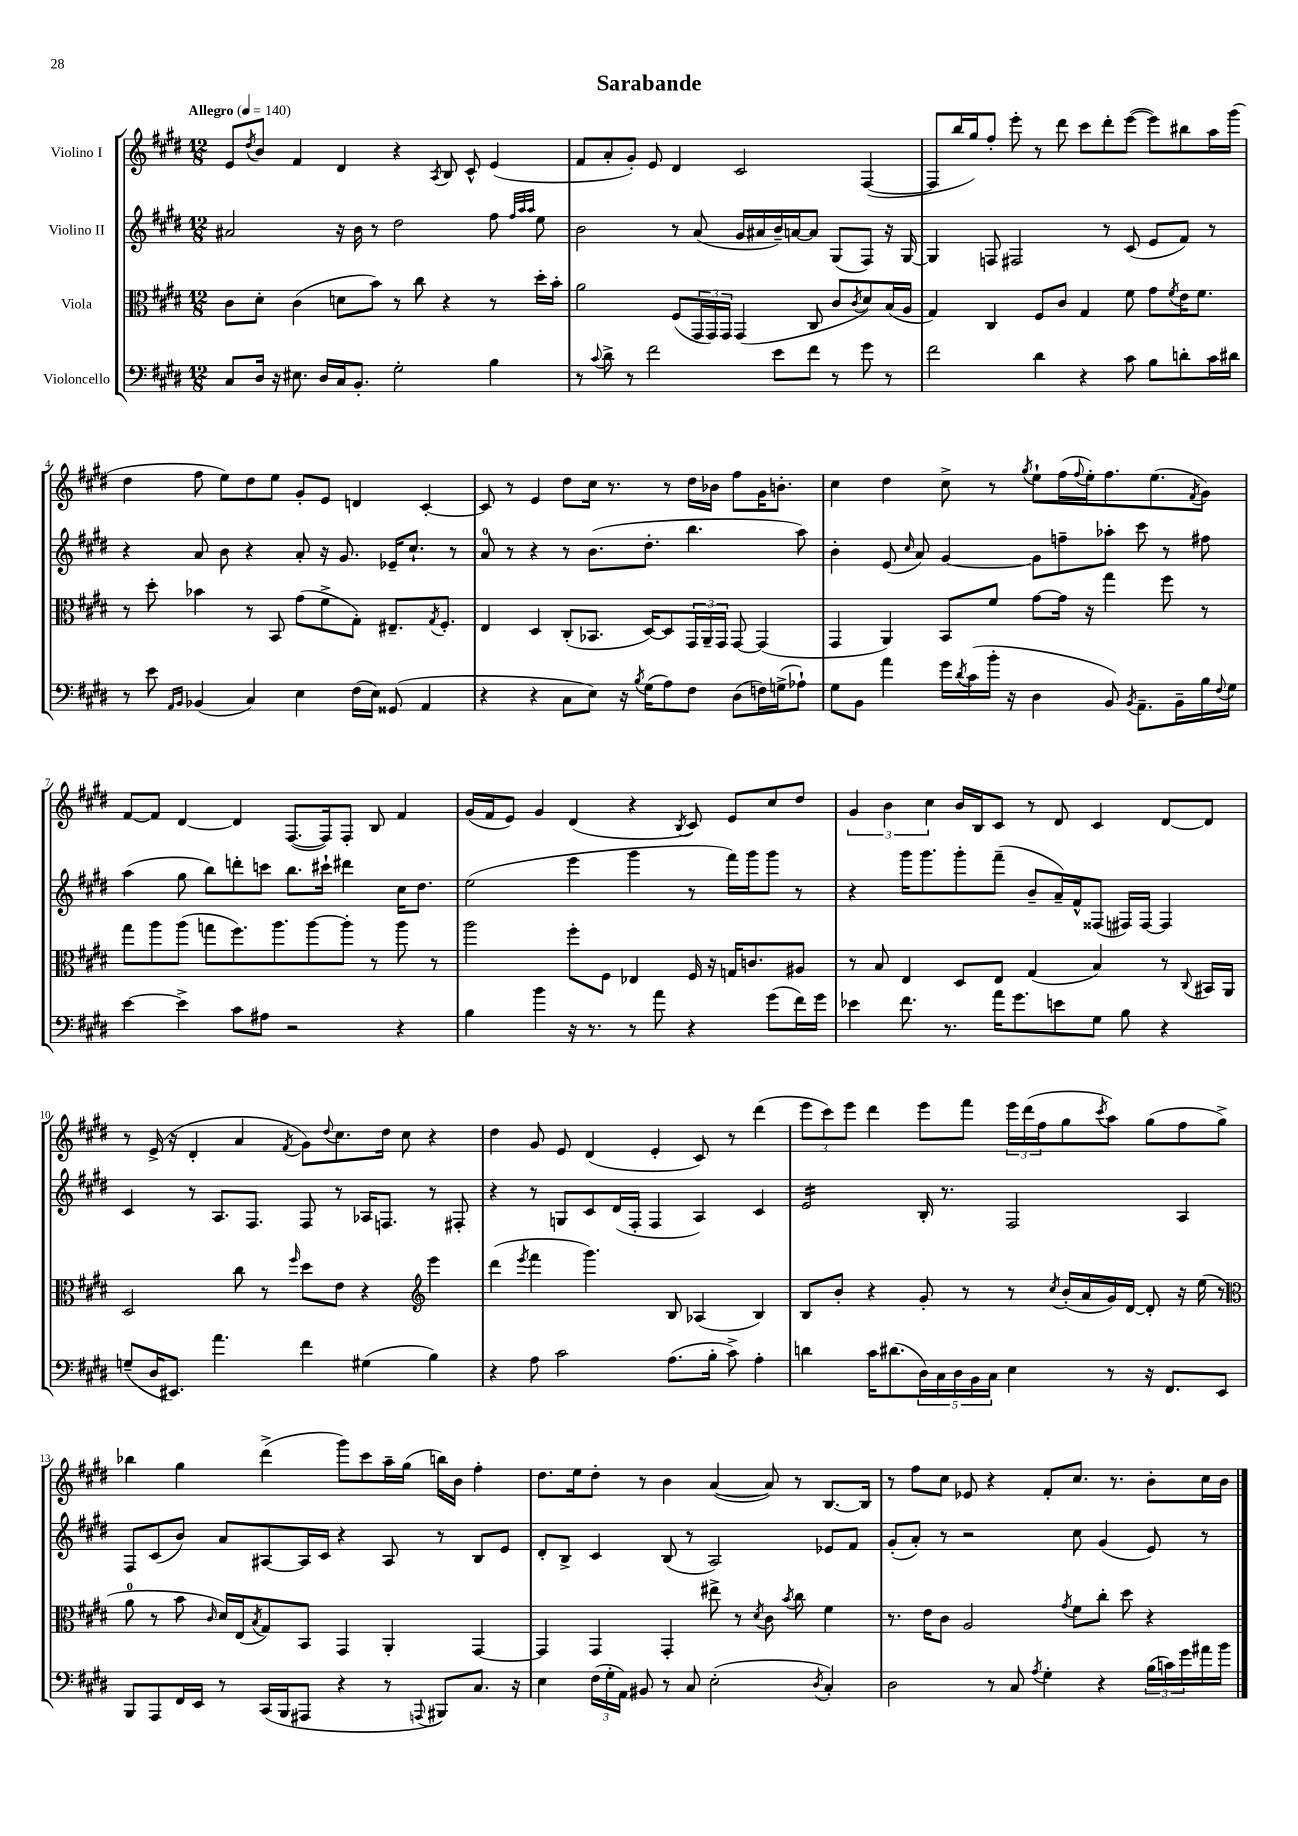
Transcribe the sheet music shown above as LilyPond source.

\header { title = "Sarabande" }
<<
\new StaffGroup <<
\new Staff = "s0" \with { instrumentName = "Violino I" } {
    \clef treble \key e \major \numericTimeSignature \time 12/8 \tempo "Allegro" 4 = 140
    e'8 \acciaccatura { dis''8 } b'8 fis'4 dis'4 r4 \acciaccatura { a8 } b8 cis'8-^ e'4( |
    fis'8 a'8-. gis'8-.) e'8 dis'4 cis'2 fis4~( |
    fis8 b''16 gis''16) fis''8-. e'''8-. r8 dis'''8 cis'''8 dis'''8-. e'''8~( e'''8) bis''8 a''16 gis'''16( |
    dis''4 fis''8 e''8) dis''8 e''8 gis'8-. e'8 d'4 cis'4~-. |
    cis'8 r8 e'4 dis''8 cis''16 r8. r8 dis''16 bes'16 fis''8 gis'16 b'8.-. |
    cis''4 dis''4 cis''8-> r8 \acciaccatura { gis''8 } e''8-! fis''16( \appoggiatura { fis''8 } e''16-.) fis''8. e''8.( \acciaccatura { fis'8 } gis'8) |
    fis'8~ fis'8 dis'4~ dis'4 fis8.~( fis16) fis8-. b8 fis'4 |
    gis'16( fis'16 e'8) gis'4 dis'4( r4 \acciaccatura { b8 } cis'8) e'8 cis''8 dis''8 |
    \tuplet 3/2 { gis'4 b'4 cis''4 } b'16 b16 cis'8 r8 dis'8 cis'4 dis'8~ dis'8 |
    r8 e'16->( r16 dis'4-. a'4 \acciaccatura { fis'8 } gis'8) \appoggiatura { dis''8 } cis''8. dis''16 cis''8 r4 |
    dis''4 gis'8 e'8 dis'4( e'4-. cis'8) r8 dis'''4( |
    \tuplet 3/2 { e'''8 cis'''8) e'''8 } dis'''4 e'''8 fis'''8 \tuplet 3/2 { e'''16 dis'''16( fis''16 } gis''8 \acciaccatura { cis'''8 } a''8) gis''8( fis''8 gis''8->) |
    bes''4 gis''4 dis'''4->( gis'''8) cis'''8 a''16-- gis''16( b''16) b'16 fis''4-. |
    dis''8. e''16 dis''8-. r8 b'4 a'4~( a'8) r8 b8.~ b16 |
    r8 fis''8 cis''8 ees'8 r4 fis'8-. cis''8. r8. b'8-. cis''16 b'16 \bar "|." |
}
\new Staff = "s1" \with { instrumentName = "Violino II" } {
    \clef treble \key e \major \numericTimeSignature \time 12/8
    ais'2 r16 b'16 r8 dis''2 fis''8 \grace { fis''32 a''32 a''32 } e''8 |
    b'2 r8 a'8( gis'16 ais'16 b'16--) a'16~ a'8 gis8( fis8) r16 gis16~ |
    gis4 f8 fis2 r8 cis'8( e'8 fis'8) r8 |
    r4 a'8 b'8 r4 a'8-. r16 gis'8. ees'16-- cis''8.-! r8 |
    a'8-0 r8 r4 r8 b'8.( dis''8.-. b''4. a''8) |
    b'4-. e'8( \grace { cis''16 } a'8) gis'4~ gis'8 f''8-- aes''8-. cis'''8 r8 fis''8 |
    a''4( gis''8 b''8) d'''8-. c'''8 b''8. cis'''16-! dis'''4 cis''16 dis''8. |
    e''2( e'''4 gis'''4 r8 fis'''16) gis'''16 gis'''8 r8 |
    r4 gis'''16 gis'''8. gis'''8-. fis'''8--( b'8-- a'16--) fis'16-^ fisis8( fis16) fis16~ fis4 |
    cis'4 r8 a8. fis8. fis8 r8 aes16 f8. r8 fis8-. |
    r4 r8 g8 cis'8 dis'16( fis16-. fis4 a4) cis'4 |
    e'2:16 b16-. r8. fis2 a4 |
    fis8 cis'8( b'8) a'8 ais8~ ais16 cis'16 r4 ais8 r8 b8 e'8 |
    dis'8-. b8-> cis'4 b8( r8 a2) ees'8 fis'8 |
    gis'8-.( a'8-.) r8 r2 cis''8 gis'4( e'8) r8 \bar "|." |
}
\new Staff = "s2" \with { instrumentName = "Viola" } {
    \clef alto \key e \major \numericTimeSignature \time 12/8
    cis'8 dis'8-. cis'4( d'8 b'8) r8 cis''8 r4 r8 dis''16-. b'16-. |
    a'2 fis8( \tuplet 3/2 { gis,16 gis,16) gis,16 } gis,4( cis8 cis'8 \acciaccatura { cis'8 } dis'8) b16( a16 |
    gis4) cis4 fis8 cis'8 gis4 fis'8 gis'8 \acciaccatura { fis'8 } e'16 fis'8. |
    r8 dis''8-. bes'4 r8 b,8 gis'8( fis'8-> gis8-.) eis8.-- \acciaccatura { gis8 } fis8.-. |
    e4 dis4 cis8-.( bes,8. dis16~) dis8 \tuplet 3/2 { gis,16 a,16-- gis,16 } gis,8~ gis,4( |
    gis,4 a,4) b,8 fis'8 gis'8~ gis'16 r16 gis''4 fis''8 r8 |
    gis''8 a''8 a''8( g''8 fis''8.) a''8. a''8~ a''8-. r8 a''8 r8 |
    a''2 fis''8-. fis8 ees4 fis16 r16 g16 c'8. ais8 |
    r8 b8 e4 dis8 e8 gis4( b4) r8 \appoggiatura { cis8 } bis,16 a,16 |
    dis2 cis''8 r8 \grace { fis''16 } dis''8 e'8 r4 \clef treble e'''4 |
    dis'''4( \acciaccatura { e'''8 } fis'''4 gis'''4.) b8 aes4( b4) |
    b8 b'8-. r4 gis'8-. r8 r8 \acciaccatura { cis''8 } b'16-.( a'16 gis'16) dis'16~ dis'8-. r16 e''16( r8 |
    \clef alto a'8-0 r8 b'8 \grace { cis'16 } dis'16) e16( \acciaccatura { b8 } gis8) b,8 gis,4 a,4-. gis,4~ |
    gis,4 gis,4 gis,4-. eis''8-> r8 \acciaccatura { dis'8 } cis'8 \acciaccatura { b'8 } cis''8 fis'4 |
    r8. e'16 cis'8 a2 \acciaccatura { gis'8 } fis'8 cis''8-. dis''8 r4 \bar "|." |
}
\new Staff = "s3" \with { instrumentName = "Violoncello" } {
    \clef bass \key e \major \numericTimeSignature \time 12/8
    cis8 dis16 r16 eis8. dis16 cis16 b,8.-. gis2-. b4 |
    r8 \appoggiatura { cis'8 } dis'8-> r8 fis'2 e'8 fis'8 r8 gis'8 r8 |
    fis'2 dis'4 r4 cis'8 b8 d'8-. cis'16 dis'16 |
    r8 e'8 \grace { a,16 b,16 } bes,4( cis4) e4 fis16( e16) gisis,8( a,4 |
    r4 r4 cis8 e8) r16 \acciaccatura { b8 } gis16( a8) fis8 dis8( f16) g16->( aes8-!) |
    gis8 b,8 a'4 gis'16 \acciaccatura { dis'8 } cis'16( b'16-. r16 dis4 b,8) \acciaccatura { b,8 } a,8.-- b,16-- b16 \appoggiatura { fis8 } gis16 |
    e'4~ e'4-> cis'8 ais8 r2 r4 |
    b4 b'4 r16 r8. r8 a'8 r4 gis'8( fis'16) gis'16 |
    ees'4 fis'8. r8. a'16 gis'8. e'8 gis8 b8 r4 |
    g8--( dis16 eis,8.) a'4. fis'4 gis4( b4) |
    r4 a8 cis'2 a8.( b16-. cis'8->) a4-. |
    d'4 cis'16 dis'8.( \tuplet 5/4 { dis16) cis16 dis16 b,16 cis16 } e4 r8 r16 fis,8. e,8 |
    b,,8 a,,8 fis,16 e,16 r8 cis,16( b,,16 ais,,8 r4 r8 \appoggiatura { a,,8 } bis,,8) cis8. r16 |
    e4 \tuplet 3/2 { fis16( gis16-. a,16) } bis,8 r8 cis8 e2-.( \acciaccatura { dis8 } cis4-.) |
    dis2 r8 cis8 \acciaccatura { a8 } gis4-. r4 \tuplet 3/2 { b16( c'16) gis'16 } ais'16 b'16 \bar "|." |
}
>>
>>
